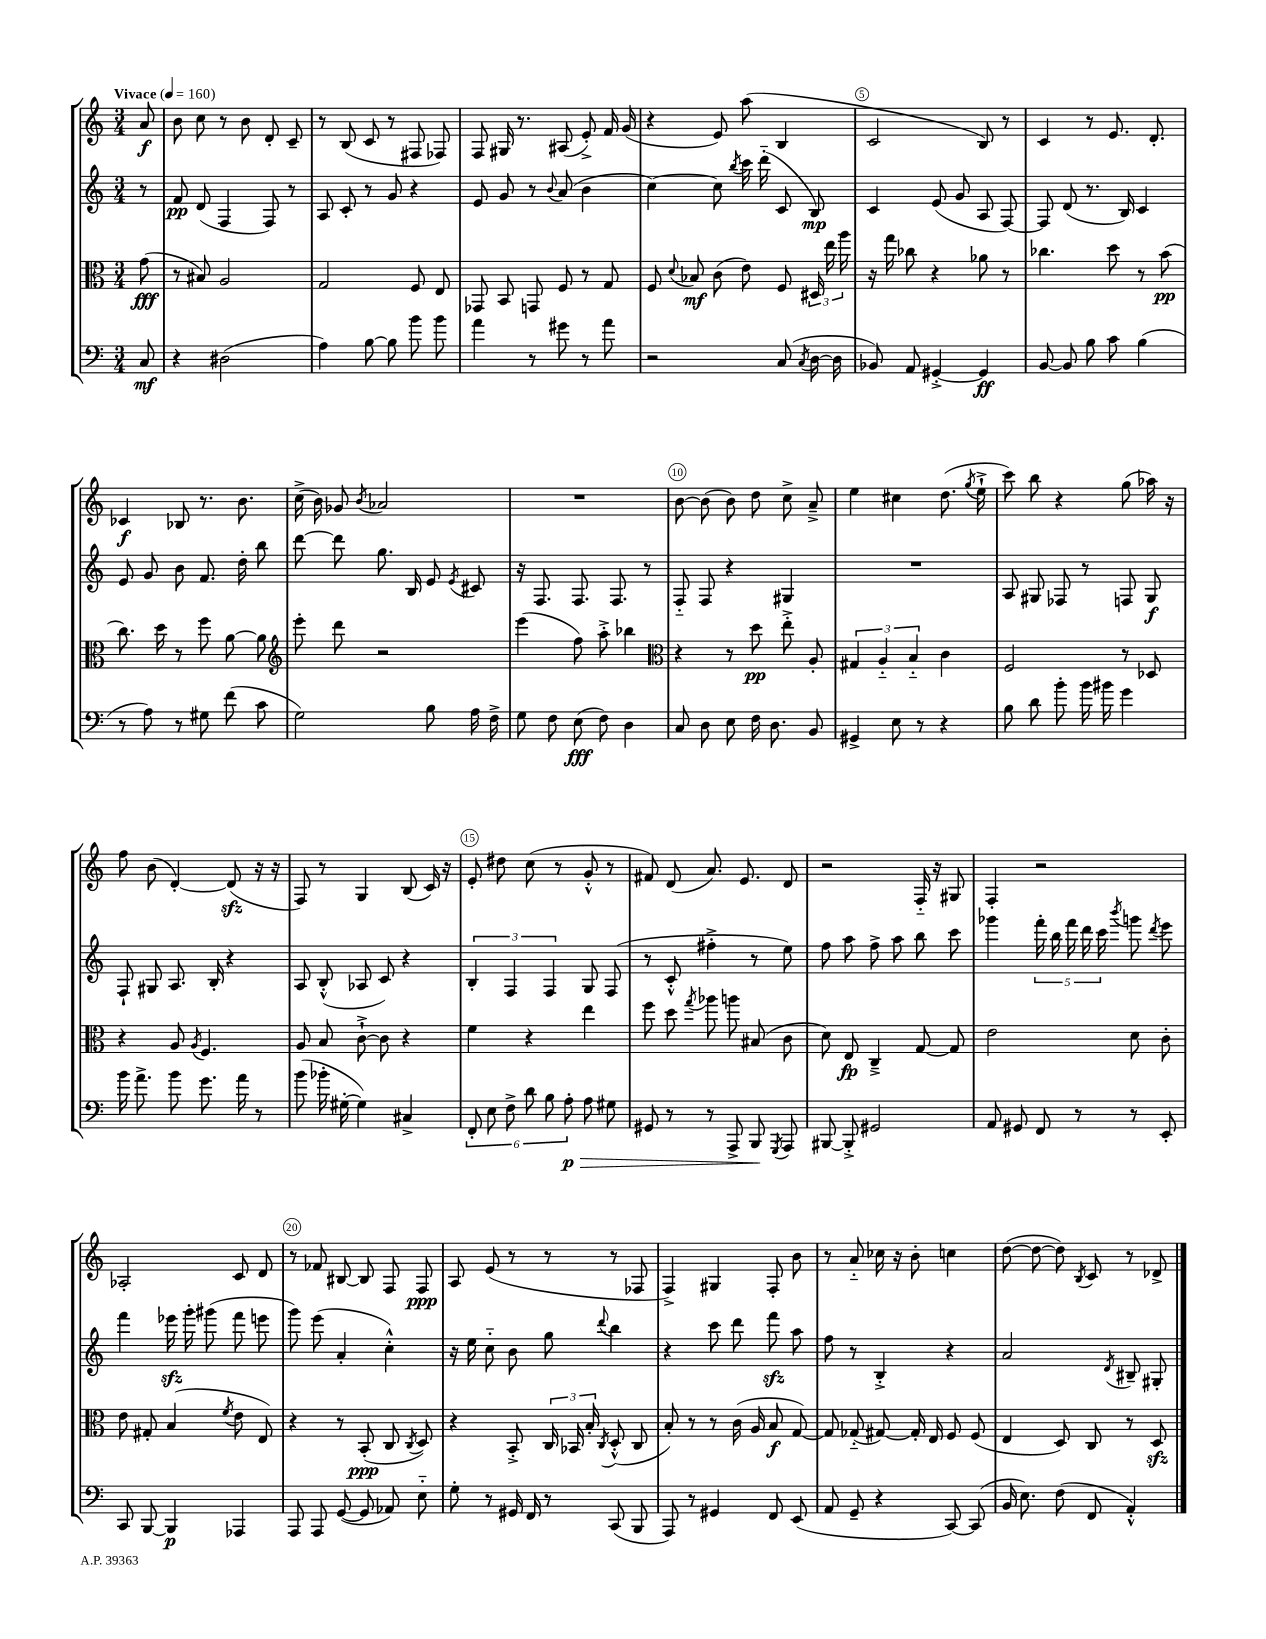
<<
\new StaffGroup <<
\new Staff = "s0" {
    \clef treble \key c \major \numericTimeSignature \time 3/4 \partial 8 \tempo "Vivace" 4 = 160
    \autoBeamOff a'8\f |
    b'8 c''8 r8 b'8 d'8-. c'8-- |
    r8 b8( c'8 r8 fis8 fes8) |
    f8 gis16 r8. ais8( e'8-.->) f'16 g'16( |
    r4 e'8) a''8( b4 |
    c'2 b8) r8 |
    c'4 r8 e'8. d'8.-. |
    ces'4\f bes8 r8. b'8. |
    c''16->( b'16) ges'8 \acciaccatura { b'8 } aes'2 |
    R2. |
    b'8~ b'8( b'8) d''8 c''8-> a'8---> |
    e''4 cis''4 d''8.( \acciaccatura { g''8 } e''16-!-> |
    c'''8) b''8 r4 g''8( aes''16) r16 |
    f''8 b'8( d'4~-.) d'8\sfz( r16 r16 |
    f8) r8 g4 b8( c'16) r16 |
    e'8-. dis''8 c''8( r8 g'8-.-^ r8 |
    fis'8) d'8( a'8.) e'8. d'8 |
    r2 f16-_ r16 gis8 |
    f4-. r2 |
    aes2-. c'8 d'8 |
    r8 fes'8 bis8~ bis8 f8 f8\ppp |
    a8 e'8( r8 r8 r8 fes8 |
    f4->) gis4 f8-. b'8 |
    r8 a'8-_ ces''16 r16 b'8-. c''4 |
    d''8~( d''8~ d''8) \acciaccatura { b8 } c'8 r8 des'8-> \bar "|." |
}
\new Staff = "s1" {
    \clef treble \key c \major \numericTimeSignature \time 3/4 \partial 8
    \autoBeamOff r8 |
    f'8\pp d'8( f4 f8) r8 |
    a8 c'8-. r8 g'8 r4 |
    e'8 g'8 r8 \appoggiatura { b'8 } a'8( b'4 |
    c''4~) c''8 \acciaccatura { b''8 } c'''16 d'''16-_( c'8 b8\mp) |
    c'4 e'8( g'8 a8 f8~) |
    f8 d'8( r8. b16) c'4 |
    e'8 g'8 b'8 f'8. d''16-. b''8 |
    d'''8~ d'''8 g''8. b16 e'8 \acciaccatura { e'8 } cis'8 |
    r16 f8. f8. f8. r8 |
    f8-_ f8 r4 gis4 |
    R2. |
    a8 gis8 fes8 r8 f8 gis8\f |
    f8-! gis8 a8. b16-. r4 |
    a8 b8-.-^( aes8 c'8) r4 |
    \tuplet 3/2 { b4-. f4 f4 } g8 f8( |
    r8 c'8-.-^ fis''4-.-> r8 e''8) |
    f''8 a''8 f''8-> a''8 b''8 c'''8 |
    ges'''4 \tuplet 5/4 { f'''16-. b''16 f'''16 d'''16 c'''16 } \acciaccatura { b'''8 } g'''8 \acciaccatura { d'''8 } e'''8 |
    f'''4 ees'''16\sfz g'''16-. gis'''8( f'''8 e'''8 |
    g'''8) e'''8( a'4-. c''4-.-^) |
    r16 e''16 c''8-_ b'8 g''8 \appoggiatura { d'''8 } b''4 |
    r4 c'''8 d'''8 f'''8\sfz a''8 |
    f''8 r8 b4-.-> r4 |
    a'2 \acciaccatura { d'8 } bis8-- gis8-. \bar "|." |
}
\new Staff = "s2" {
    \clef alto \key c \major \numericTimeSignature \time 3/4 \partial 8
    \autoBeamOff g'8\fff( |
    r8 bis8) a2 |
    g2 f8 e8 |
    ges,8 b,8 g,8 f8 r8 g8 |
    f8 \appoggiatura { d'8 } bes8\mf c'8( e'8) f8 \tuplet 3/2 { dis16 e''16 a''16 } |
    r16 g''16 ces''8 r4 aes'8 r8 |
    ces''4. d''8 r8 b'8\pp( |
    c''8.) d''16 r8 f''8 a'8~ a'8 |
    \clef treble e'''8-. d'''8 r2 |
    e'''4( f''8) a''8-.-> bes''4 |
    \clef alto r4 r8 d''8\pp e''8-.-> a8-. |
    \tuplet 3/2 { gis4 a4-_ b4-_ } c'4 |
    f2 r8 des8 |
    r4 a8 \acciaccatura { a8 } f4. |
    a8 b8 c'8~-!-> c'8 r4 |
    f'4 r4 e''4 |
    f''8 d''8 \acciaccatura { g''8 } aes''8 a''8 bis8( c'8 |
    d'8) e8\fp c4---> g8~ g8 |
    e'2 d'8 c'8-. |
    e'8 gis8-. b4( \acciaccatura { f'8 } e'8 e8) |
    r4 r8 b,8-.\ppp( c8 \acciaccatura { c8 } d8) |
    r4 b,8-.-> \tuplet 3/2 { c16 bes,16 b16-. } \acciaccatura { c8 } d8-.-^( c8 |
    b8-.) r8 r8 c'16( a16 b8\f g8~) |
    g8 ges8-_( gis8~) gis16-. e16 f8 f8( |
    e4 d8) c8 r8 d8\sfz \bar "|." |
}
\new Staff = "s3" {
    \clef bass \key c \major \numericTimeSignature \time 3/4 \partial 8
    \autoBeamOff c8\mf |
    r4 dis2( |
    a4) b8~ b8 b'8 b'8 |
    a'4 r8 gis'8 r8 a'8 |
    r2 c8( \acciaccatura { c8 } d16~ d16 |
    bes,8) a,8 gis,4~-.-> gis,4\ff |
    b,8~ b,8 b8 c'8 b4( |
    r8 a8) r8 gis8 f'8( c'8 |
    g2) b8 a16 f16-> |
    g8 f8 e8\fff( f8) d4 |
    c8 d8 e8 f16 d8. b,8 |
    gis,4-> e8 r8 r4 |
    b8 d'8 b'8-. b'16 bis'16 g'4 |
    b'16 a'8.-> b'8 g'8. a'16 r8 |
    b'8( bes'16-. gis16~-. gis4) cis4-> |
    \tuplet 6/4 { f,8-. e8 f8-> d'8 b8 a8-.\p\> } a8 gis8 |
    gis,8 r8 r8 a,,8-> b,,8\! \acciaccatura { g,,8 } a,,8 |
    bis,,8~ bis,,8-.-> gis,2 |
    a,8 gis,8 f,8 r8 r8 e,8-. |
    c,8 b,,8~ b,,4\p aes,,4 |
    a,,8 a,,8 g,8~( g,8 aes,8) e8-_ |
    g8-. r8 gis,16 f,16 r8 c,8( b,,8 |
    a,,8) r8 gis,4 f,8 e,8( |
    a,8 g,8-- r4 c,8~) c,8( |
    b,16 e8.) f8( f,8 a,4-.-^) \bar "|." |
}
>>
>>
\layout { \context { \Score \override BarNumber.break-visibility = ##(#f #t #t) barNumberVisibility = #(every-nth-bar-number-visible 5) \override BarNumber.stencil = #(make-stencil-circler 0.1 0.3 ly:text-interface::print) } }
